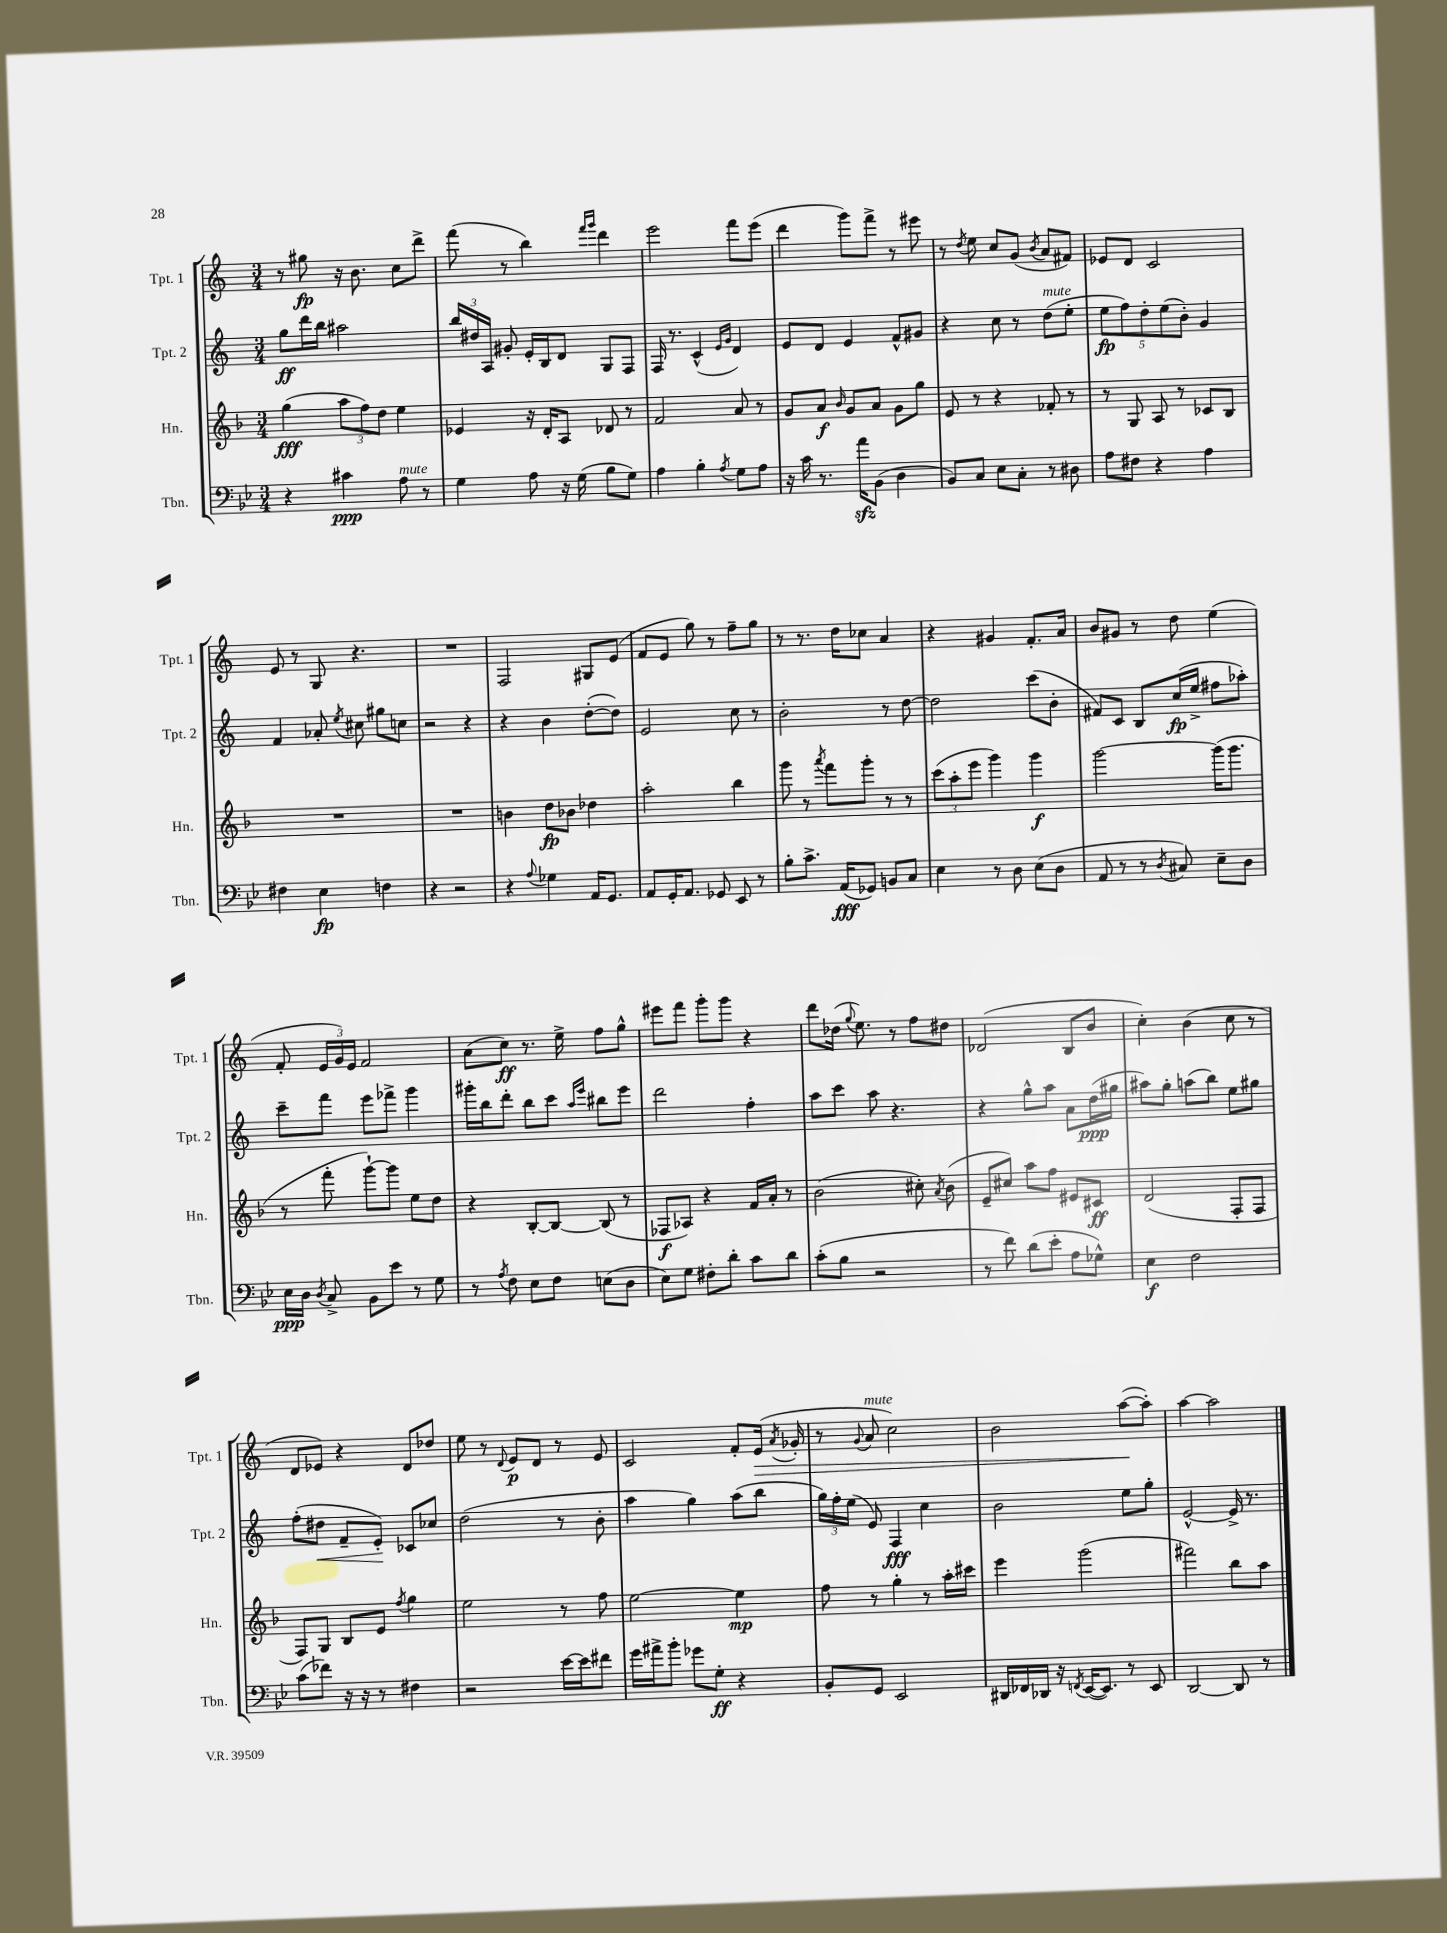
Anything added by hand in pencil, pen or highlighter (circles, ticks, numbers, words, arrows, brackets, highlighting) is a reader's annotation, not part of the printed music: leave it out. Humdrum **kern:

**kern	**dynam	**kern	**dynam	**kern	**dynam	**kern	**dynam
*part4	*part4	*part3	*part3	*part2	*part2	*part1	*part1
*staff4	*staff4	*staff3	*staff3	*staff2	*staff2	*staff1	*staff1
*I"Tbn.	*	*I"Hn.	*	*I"Tpt. 2	*	*I"Tpt. 1	*
*I'Tbn.	*	*I'Hn.	*	*I'Tpt. 2	*	*I'Tpt. 1	*
*clefF4	*	*clefG2	*	*clefG2	*	*clefG2	*
*k[b-e-]	*	*k[b-]	*	*k[]	*	*k[]	*
*M3/4	*	*M3/4	*	*M3/4	*	*M3/4	*
=1	=1	=1	=1	=1	=1	=1	=1
4r	.	(4gg\	fff	8gg\L	ff	8r	.
.	.	.	.	16ddd\L	.	8gg#X\	fp
.	.	.	.	16bb\JJ	.	.	.
4c#X\	ppp	12aa\L	.	2aa#X\	.	16r	.
.	.	.	.	.	.	8.b\	.
.	.	12ff\)	.	.	.	.	.
.	.	12dd\J	.	.	.	.	.
!LO:TX:a:i:t=mute	!	!	!	!	!	!	!
8A\	.	4ee\	.	.	.	8cc\L	.
8r	.	.	.	.	.	8ddd^\J	.
=2	=2	=2	=2	=2	=2	=2	=2
4G\	.	4e-X/	.	24bb/LL	.	(8fff\	.
.	.	.	.	24dd#X/	.	.	.
.	.	.	.	24A/JJ	.	.	.
.	.	.	.	8g#X'/	.	8r	.
8A\	.	16r	.	16e'/LL	.	4bb\)	.
.	.	16d'/KL	.	16B/J	.	.	.
16r	.	8A/J	.	8d/J	.	.	.
(16G\	.	.	.	.	.	.	.
.	.	.	.	.	.	16qqfff/LL	.
.	.	.	.	.	.	16qqggg/JJ	.
8B-\L	.	8d-X/	.	8G/L	.	4ddd\	.
8G\J)	.	8r	.	8F/J	.	.	.
=3	=3	=3	=3	=3	=3	=3	=3
4A\	.	2f/	.	16F/	.	2eee\	.
.	.	.	.	8.r	.	.	.
4B-'\	.	.	.	(4c^^/	.	.	.
.	.	.	.	16qqe/LL	.	.	.
8qA/	.	.	.	16qqg/JJ	.	.	.
8G\L	.	8a/	.	4d/)	.	8fff\L	.
8A\J	.	8r	.	.	.	(8eee\J	.
=4	=4	=4	=4	=4	=4	=4	=4
16r	.	8g/L	.	8e/L	.	4ddd\	.
16c\	.	.	.	.	.	.	.
8.r	.	8a/J	f	8d/J	.	.	.
.	.	16qqb-/	.	.	.	.	.
.	.	8g/L	.	4e/	.	8ggg\L)	.
16azz\KL	.	.	.	.	.	.	.
(8BB-\J	.	8a/J	.	.	.	8fff^\J	.
4D\	.	8g\L	.	8f^^/L	.	8r	.
.	.	8gg\J	.	8g#X/J	.	8eee#X\	.
=5	=5	=5	=5	=5	=5	=5	=5
8BB-/L)	.	8e/	.	4r	.	8r	.
.	.	.	.	.	.	8qdd/	.
8C/J	.	8r	.	.	.	8ee\	.
8E-\L	.	4r	.	8cc\	.	8cc/L	.
8C'\J	.	.	.	8r	.	(8g/J	.
.	.	.	.	.	.	8qb/	.
!	!	!	!	!LO:TX:a:i:t=mute	!	!	!
8r	.	8f-X'/	.	(8dd\L	.	8a/L	.
8D#X\	.	8r	.	8ee'\J	.	8f#X/J)	.
=6	=6	=6	=6	=6	=6	=6	=6
8A\L	.	8r	.	10ee\L	fp	8e-X/L	.
.	.	.	.	10ff\)	.	.	.
8F#X\J	.	8G/	.	.	.	8d/J	.
.	.	.	.	10dd'\	.	.	.
4r	.	8A/	.	.	.	2c/	.
.	.	.	.	(10ee\	.	.	.
.	.	8r	.	.	.	.	.
.	.	.	.	10b'\J)	.	.	.
4A\	.	8c-X/L	.	4g/	.	.	.
.	.	8B-/J	.	.	.	.	.
!!LO:LB:g=z
=7	=7	=7	=7	=7	=7	=7	=7
4F#X\	.	2.r	.	4f/	.	8e/	.
.	.	.	.	.	.	8r	.
4E-\	fp	.	.	8a-X'/	.	8G/	.
.	.	.	.	8qee/	.	.	.
.	.	.	.	8cc#X\	.	4.r	.
4Fn\	.	.	.	8gg#X\L	.	.	.
.	.	.	.	8ccn\J	.	.	.
=8	=8	=8	=8	=8	=8	=8	=8
4r	.	2.r	.	2r	.	2.r	.
2r	.	.	.	.	.	.	.
.	.	.	.	4r	.	.	.
=9	=9	=9	=9	=9	=9	=9	=9
4r	.	4bn\	.	4r	.	2F/	.
8qqA/	.	.	.	.	.	.	.
4G-X\	.	8dd\L	fp	4b\	.	.	.
.	.	8b-X\J	.	.	.	.	.
16AA/KL	.	4dd-X\	.	([8dd'\L	.	8G#X/L	.
8.GG/J	.	.	.	.	.	.	.
.	.	.	.	8dd\J])	.	(8e/J	.
=10	=10	=10	=10	=10	=10	=10	=10
8AA/L	.	2aa'\	.	2e/	.	8f/L	.
16GG'/K	.	.	.	.	.	8e/J	.
8.AA/J	.	.	.	.	.	.	.
.	.	.	.	.	.	8gg\)	.
8GG-X/	.	.	.	.	.	8r	.
8EE-/	.	4bb-\	.	8cc\	.	8ff~\L	.
8r	.	.	.	8r	.	8gg\J	.
=11	=11	=11	=11	=11	=11	=11	=11
8B-'\L	.	8ggg\	.	2b'\	.	8r	.
8.c^\J	.	8r	.	.	.	8.r	.
.	.	8qaaa/	.	.	.	.	.
.	.	8fff\L	.	.	.	.	.
(16AA/KL	fff	.	.	.	.	16dd\KL	.
8GG-X/J)	.	8ggg'\J	.	.	.	8cc-X\J	.
8BBn/L	.	8r	.	8r	.	4a/	.
8C/J	.	8r	.	[8dd\	.	.	.
=12	=12	=12	=12	=12	=12	=12	=12
4E-\	.	(12ccc\L	.	2dd\]	.	4r	.
.	.	12aa'\	.	.	.	.	.
.	.	12eee\J	.	.	.	.	.
8r	.	4ggg\)	.	.	.	4g#X/	.
8D\	.	.	.	.	.	.	.
(8E-\L	.	4ggg\	f	(8ccc\L	.	8.f'/L	.
8D\J	.	.	.	8b'\J	.	.	.
.	.	.	.	.	.	16a/Jk	.
=13	=13	=13	=13	=13	=13	=13	=13
8AA/	.	[2ggg\	.	8f#X/L)	.	8b/L	.
8r	.	.	.	8c/J	.	8g#X/J	.
8r	.	.	.	8B/L	.	8r	.
8qD/	.	.	.	.	.	.	.
8C#X/)	.	.	.	(16cc/L	fp	8dd\	.
.	.	.	.	16ee^/JJ	.	.	.
8E-~\L	.	(16ggg\KL]	.	8ff#X\L	.	(4ee\	.
.	.	8.ggg\J	.	.	.	.	.
8D\J	.	.	.	8aa-X'\J)	.	.	.
!!LO:LB:g=z
=14	=14	=14	=14	=14	=14	=14	=14
16E-\LL	ppp	8r	.	8ccc~\L	.	8f'/	.
16D\JJ	.	.	.	.	.	.	.
8qD/	.	.	.	.	.	.	.
8C^/	.	8fff'\	.	8fff\J	.	24e/LL	.
.	.	.	.	.	.	24g/)	.
.	.	.	.	.	.	24e/JJ	.
8BB-\L	.	[8ggg`\L)	.	8eee\L	.	2f/	.
8e-\J	.	8ggg\J]	.	8fff-X^\J	.	.	.
8r	.	8ee\L	.	4ggg\	.	.	.
8G\	.	8dd\J	.	.	.	.	.
=15	=15	=15	=15	=15	=15	=15	=15
8r	.	4r	.	16ggg#X'\LL	.	(8a\L	.
.	.	.	.	16bb\J	.	.	.
8qA/	.	.	.	.	.	.	.
8F\	.	.	.	8ddd'\J	.	8cc\J)	ff
8E-\L	.	[8B-'/L	.	8bb\L	.	8.r	.
8F\J	.	8B-/J_	.	8ccc\J	.	.	.
.	.	.	.	.	.	16ee^\	.
.	.	.	.	16qqaa/LL	.	.	.
.	.	.	.	16qqeee/JJ	.	.	.
(8En\L	.	(8B-/]	.	8bb#X\L	.	8ff\L	.
8D\J	.	8r	.	8eee\J	.	8gg^^\J	.
=16	=16	=16	=16	=16	=16	=16	=16
8E-\L)	.	8F-X/L	f	2ddd\	.	8eee#X\L	.
8G\J	.	8A-X/J)	.	.	.	8fff\J	.
8F#X'\L	.	4r	.	.	.	8ggg'\L	.
8d'\J	.	.	.	.	.	8ggg\J	.
8c\L	.	16f/LL	.	4ff'\	.	4r	.
.	.	16a'/JJ	.	.	.	.	.
8d\J	.	8r	.	.	.	.	.
=17	=17	=17	=17	=17	=17	=17	=17
(8c'\L	.	(2b-\	.	8aa\L	.	8ddd\L	.
8B-\J	.	.	.	8ccc\J	.	(16dd-X\Jk	.
.	.	.	.	.	.	8qqgg/	.
.	.	.	.	.	.	8.ee\)	.
2r	.	.	.	8aa\	.	.	.
.	.	.	.	4.r	.	8r	.
.	.	8cc#X'\)	.	.	.	8ff\L	.
.	.	8qa/	.	.	.	.	.
.	.	(8b-\	.	.	.	8dd#X\J	.
=18	=18	=18	=18	=18	=18	=18	=18
8r	.	8e~/L	.	4r	.	(2d-X/	.
8f\)	.	8cc#X/J)	.	.	.	.	.
(8d\L	.	8aa\L	.	8gg^^\L	.	.	.
8e-'\J	.	8ff\J	.	8aa\J	.	.	.
8A\L	.	8e#X/L	.	8a\L	.	8B/L	.
8G-X^^\J)	.	8c#X/J	ff	(16dd\L	ppp	8b/J	.
.	.	.	.	16gg#X\JJ	.	.	.
=19	=19	=19	=19	=19	=19	=19	=19
4E-\	f	(2d/	.	8aa#X\L)	.	4cc'\)	.
.	.	.	.	8gg'\J	.	.	.
2F\	.	.	.	(8aan\L	.	(4b\	.
.	.	.	.	8bb\J)	.	.	.
.	.	8F'/L	.	8ee\L	.	8cc\	.
.	.	8F/J	.	8gg#X\J	.	8r	.
!!LO:LB:g=z
=20	=20	=20	=20	=20	=20	=20	=20
(8c\L	.	8F/L)	.	(8ff'\L	.	8d/L	.
!	!	!	!	!	!LO:HP:b	!	!
8f-X\J)	.	8G/J	.	8dd#X\J	<	8e-X/J)	.
16r	.	8B-/L	.	8f~/L	.	4r	.
16r	.	.	.	.	.	.	.
8r	.	8e/J	.	8e'/J)	.	.	.
.	.	8qff/	.	.	.	.	.
4F#X\	.	4gg\	.	8c-X/L	[	8d/L	.
.	.	.	.	8cc-X/J	.	8dd-X/J	.
=21	=21	=21	=21	=21	=21	=21	=21
2r	.	2ee\	.	(2dd\	.	8ee\	.
.	.	.	.	.	.	8r	.
.	.	.	.	.	.	8qqd/	.
.	.	.	.	.	.	8e/L	p
.	.	.	.	.	.	8d/J	.
[16e-\LL	.	8r	.	8r	.	8r	.
16e-\J]	.	.	.	.	.	.	.
8f#X\J	.	8ff\	.	8b'\	.	8e/	.
=22	=22	=22	=22	=22	=22	=22	=22
16g\LL	.	[2ee\	.	4aa\	.	2c/	.
16a#X^\J	.	.	.	.	.	.	.
8b-'\J	.	.	.	.	.	.	.
8g-X\L	.	.	.	4gg\)	.	.	.
8G'\J	ff	.	.	.	.	.	.
4r	.	4ee\]	mp	(8aa\L	.	8f'/L	.
!	!	!	!	!	!	!	!LO:HP:b
.	.	.	.	8bb\J	.	(16e/Jk	>
.	.	.	.	.	.	8qa/	.
.	.	.	.	.	.	16g-X'/	.
=23	=23	=23	=23	=23	=23	=23	=23
8BB-'/L	.	8ff\	.	24gg\LL)	.	8r	.
.	.	.	.	24ff'\	.	.	.
.	.	.	.	(24ee\JJ	.	.	.
.	.	.	.	.	.	8qqg/	.
!	!	!	!	!	!	!LO:TX:a:i:t=mute	!
8GG/J	.	8r	.	8e/)	.	8a/	.
2EE-/	.	4gg'\	.	4F/	fff	2cc\)	.
.	.	8r	.	4cc\	.	.	.
.	.	16aa'\LL	.	.	.	.	.
.	.	16ccc#X\JJ	.	.	.	.	.
=24	=24	=24	=24	=24	=24	=24	=24
16DD#X/LL	.	4eee\	.	2b\	.	2b\	.
16FF-X/	.	.	.	.	.	.	.
16DD-X/JJ	.	.	.	.	.	.	.
16r	.	.	.	.	.	.	.
8qFFn/	.	.	.	.	.	.	.
([16EE-/KL	.	(2ggg\	.	.	.	.	.
8.EE-/J])	.	.	.	.	.	.	.
8r	.	.	.	8ee\L	.	([8aa\L	.
8EE-/	.	.	.	8gg'\J	.	8aa'\J])	]
=25	=25	=25	=25	=25	=25	=25	=25
[2DD/	.	2fff#X\)	.	[2e^^/	.	[4aa\	.
.	.	.	.	.	.	2aa\]	.
8DD/]	.	8bb-\L	.	16e^/]	.	.	.
.	.	.	.	8.r	.	.	.
8r	.	8aa\J	.	.	.	.	.
==	==	==	==	==	==	==	==
*-	*-	*-	*-	*-	*-	*-	*-
